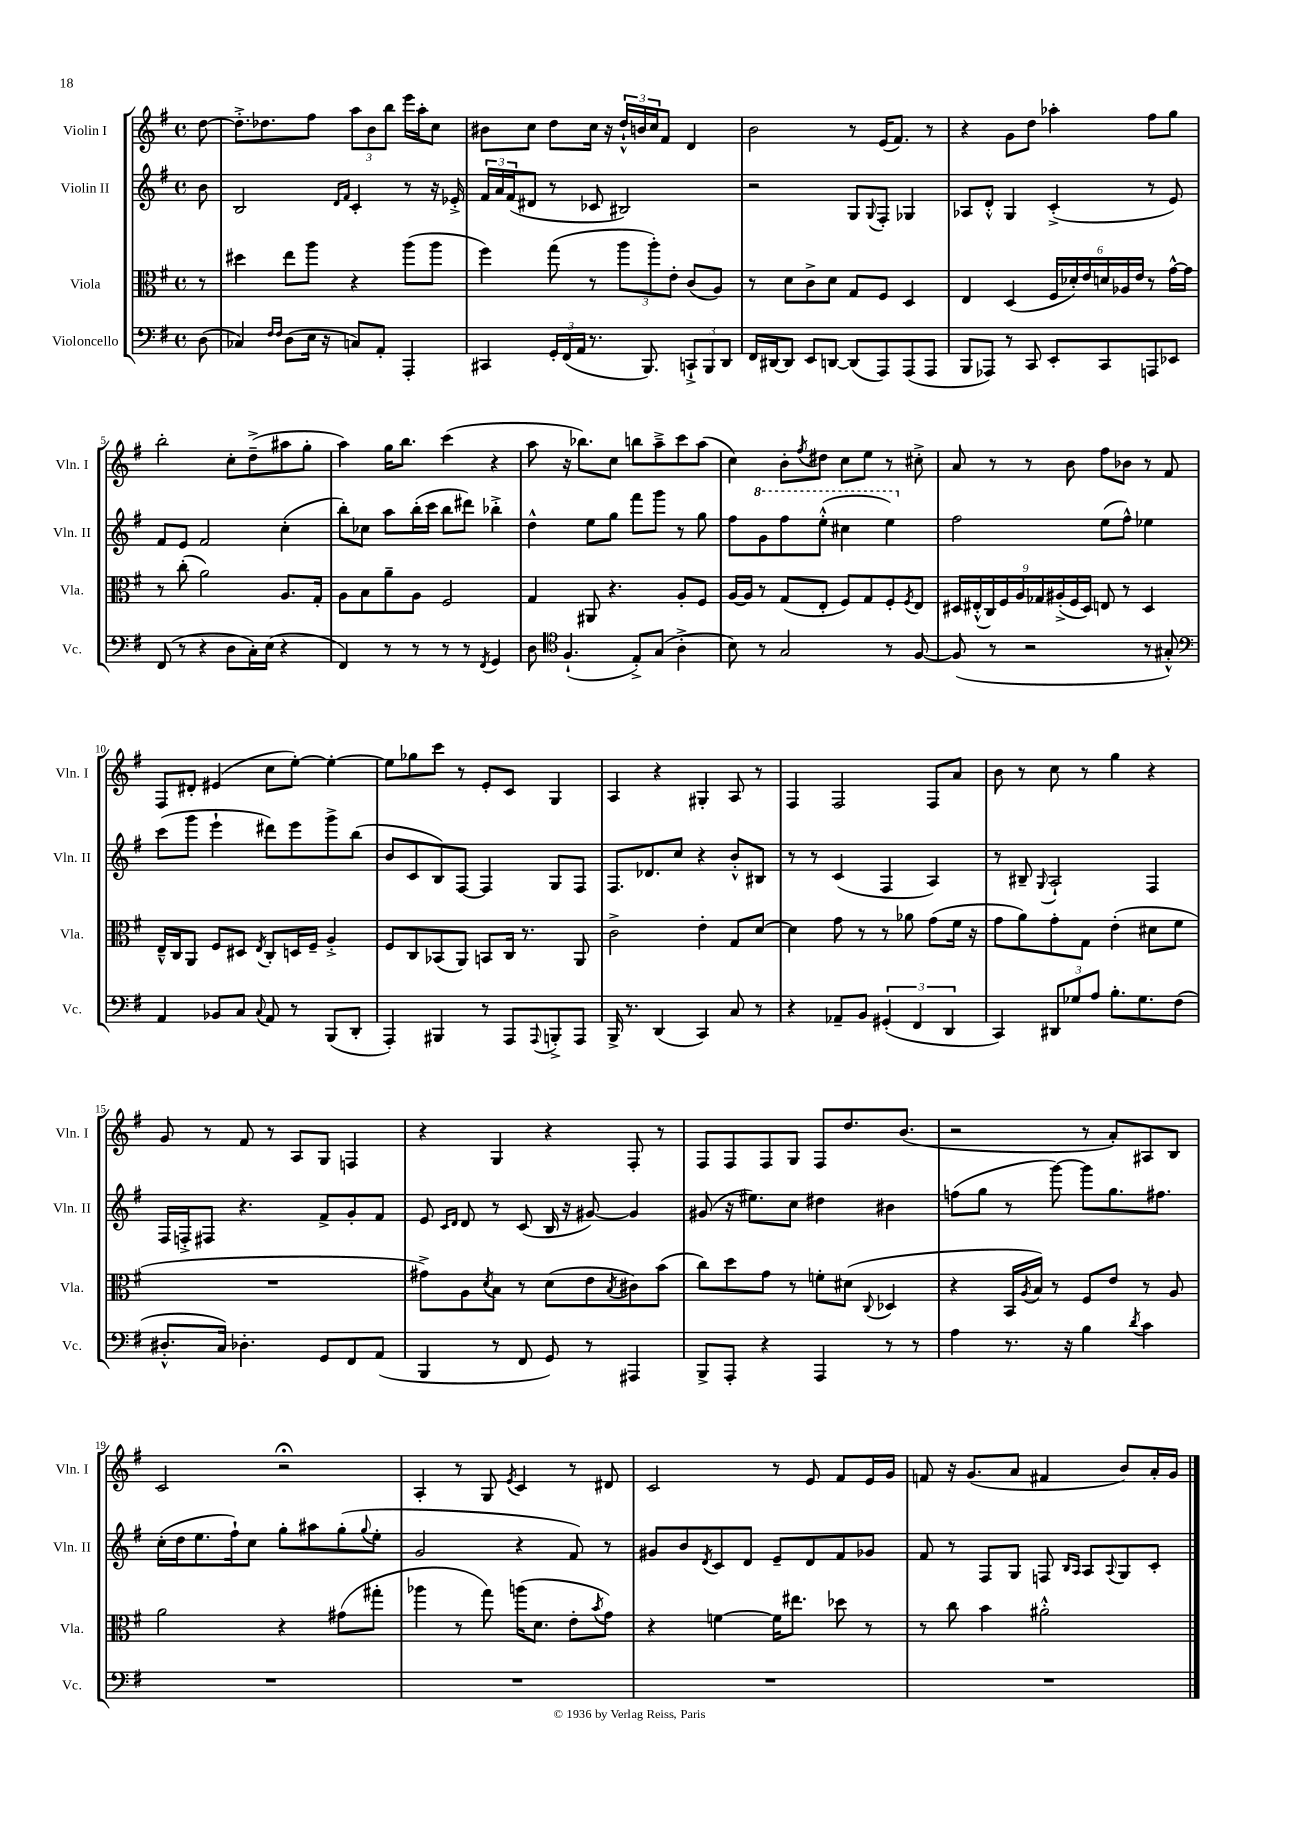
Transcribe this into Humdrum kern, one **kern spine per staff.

**kern	**kern	**kern	**kern
*staff4	*staff3	*staff2	*staff1
*clefF4	*clefC3	*clefG2	*clefG2
*k[f#]	*k[f#]	*k[f#]	*k[f#]
*M4/4	*M4/4	*M4/4	*M4/4
*met(c)	*met(c)	*met(c)	*met(c)
(8D	8r	8b	[8dd
=	=	=	=
4C-)	4dd#	2B	8.dd'^]
.	.	.	8.dd-
16qqF#	.	.	.
16qqF#	.	.	.
(8D	8ee	.	.
16E	8aa	.	8ff#
16r	.	.	.
.	.	16qqd	.
.	.	16qqf#	.
8C)	4r	4c'	12aa
.	.	.	12b
8AA'	.	.	.
.	.	.	12bb
4AAA'	(8aa	8r	16eee
.	.	.	16aa'
.	8aa	16r	8cc
.	.	16e-'^	.
=	=	=	=
4CC#	4ff#)	24f#	8b#
.	.	24a	.
.	.	(24f#	.
.	.	8d#	8cc
24GG'	(8gg	8r	8dd
(24FF#	.	.	.
24AA	.	.	.
8.r	8r	8c-	16cc
.	.	.	16r
.	12aa	2B#)	24dd`^^
.	.	.	24b
8.BBB)	.	.	.
.	12aa')	.	24cc
.	.	.	8f#
.	12e'	.	.
12CC`^	(8c	.	4d
12BBB	.	.	.
.	8A)	.	.
12DD	.	.	.
=	=	=	=
16FF#	8r	2r	2b
[16DD#	.	.	.
8DD#]	8d	.	.
8EE	8c^	.	.
[8DD	8d	.	.
(8DD]	8G	8G	8r
.	.	8qqG	.
8AAA)	8F#	8F#'	(16e
.	.	.	8.f#)
(8AAA	4D	4G-	.
8AAA	.	.	8r
=	=	=	=
8BBB	4E	8A-	4r
8AAA-)	.	8d'^^	.
8r	(4D	4G	8g
8CC	.	.	8dd
8EE'	24F#	(4c'^	4aa-'
.	24d-')	.	.
.	24e	.	.
8CC	24d	.	.
.	24A-	.	.
.	24e	.	.
8AAA	8r	8r	8ff#
8EE-	[16g^^	8e)	8gg
.	16g]	.	.
=	=	=	=
(8FF#	8r	8f#	2bb'
8r	(8cc'	8e	.
4r	2a)	2f#	.
8D	.	.	8cc'
16C')	.	.	(8dd~^
(16E	.	.	.
4r	8.A	(4cc'	8aa#
.	.	.	8gg'
.	16G'	.	.
=	=	=	=
4FF#)	8A	8bb')	4aa)
.	8B	8cc-	.
8r	8a~	8aa	16gg
.	.	.	8.bb
8r	8A	(16bb'	.
.	.	16ccc	.
8r	2F#	8bb	(4ccc
8r	.	8ddd#)	.
8qFF#	.	.	.
4GG	.	4bb-'^	4r
=	=	=	=
8D	4G	4dd^^	8aa
*clefC4	*	*	*
(4.F#`	.	.	16r
.	.	.	8.bb-)
.	8AA#	8ee	.
.	4.r	8gg	8cc
8E'^)	.	8fff#	8bb
(8G	.	8ggg	8aa~^
4A'^	8A'	8r	8ccc
.	8F#	8gg	(8aa
=	=	=	=
8B)	[16A	8ff#	4cc)
.	16A]	.	.
8r	8r	8gg	.
2G	(8G	8fff#	8b'
.	.	.	8qff#
.	8E'	(8eee'^^	8dd#
.	8F#)	4ccc#	8cc
.	8G	.	8ee
8r	8F#'	4eee)	8r
.	8qF#	.	.
[8F#	8E	.	8cc#'^
=	=	=	=
(8F#]	18D#	2ff#	8a
.	(18E#'^^	.	.
.	18C)	.	.
8r	.	.	8r
.	18F#	.	.
.	18A	.	.
2r	.	.	8r
.	18G-	.	.
.	(18A#'^	.	.
.	.	.	8b
.	18F#	.	.
.	18D#)	.	.
.	8E	(8ee	8ff#
.	8r	8ff#^^)	8b-
8r	4D#	4ee-	8r
8G#'^^)	.	.	8f#
=	=	=	=
*clefF4	*	*	*
4AA	16E~^^	(8ccc	8F#
.	16C	.	.
.	8AA	8ggg	8d#'
8BB-	8F#	4eee`	(4e#
8C	8D#	.	.
8qqC	8qE	.	.
8AA	8C'	8ddd#)	8cc
8r	16D	8eee	[8ee')
.	16F#~	.	.
(8BBB	4A'^	8ggg^	4ee'_
8DD'	.	(8bb	.
=	=	=	=
4AAA')	8F#	8b	8ee]
.	8C	8c	8gg-
4BBB#	(8BB-	8B)	8ccc
.	8AA)	[8F#	8r
8r	8BB	4F#]	8e'
8AAA	16C	.	8c
.	8.r	.	.
8qqAAA	.	.	.
8BBB'^	.	8G	4G
8AAA	8AA	8F#	.
=	=	=	=
16BBB^	2c^	8.F#	4A
8.r	.	.	.
.	.	8.d-	.
(4DD	.	.	4r
.	.	8cc	.
4CC)	4e'	4r	4G#'
8C	8G	8b'^^	8A
8r	[8d	8B#	8r
=	=	=	=
4r	4d]	8r	4F#
.	.	8r	.
8AA-~	8g	(4c	2F#
8BB	8r	.	.
(6GG#'	8r	4F#	.
.	8a-	.	.
6FF#	.	.	.
.	(8g	4A)	8F#
6DD	.	.	.
.	16f#	.	8a
.	16r	.	.
=	=	=	=
4CC)	8g	8r	8b
.	8a)	8B#~	8r
.	.	8qqG	.
12DD#	8g'	2A`	8cc
12G-	.	.	.
.	8G	.	8r
12A	.	.	.
8.B'	(4e'	.	4gg
8.G-	.	.	.
.	8d#	4F#	4r
(8F#	8f#	.	.
=	=	=	=
8.D#'^^	1r	16F#	8g
.	.	16F'^	.
.	.	8F#	8r
16C)	.	.	.
4.D-'	.	4.r	8f#
.	.	.	8r
.	.	.	8A
8GG	.	8f#^	8G
8FF#	.	8g'	4F
(8AA	.	8f#	.
=	=	=	=
4BBB	8g#^)	8e	4r
.	.	16qqc	.
.	.	16qqd	.
.	8A	8d	.
.	8qd	.	.
8r	8B	8r	4G
8FF#	8r	(8c	.
8GG)	(8d	16B	4r
.	.	16r	.
8r	8e	[8g#)	.
.	8qB	.	.
4AAA#	8c#)	4g#]	8F#'
.	(8b	.	8r
=	=	=	=
8BBB^	8cc)	(8g#	8F#
8AAA'	8dd	16r	8F#
.	.	8.ee#)	.
4r	8g	.	8F#
.	8r	8cc	8G
4AAA	8f'	4dd#	8F#
.	(8d#	.	8.dd
.	8qqC	.	.
8r	4D-	4b#	.
.	.	.	(8.b
8r	.	.	.
=	=	=	=
4A	4r	(8ff	2r
.	.	8gg	.
8.r	16BB	8r	.
.	8qA	.	.
.	16B)	.	.
.	8r	[8ggg)	.
16r	.	.	.
4B	8F#	8ggg]	8r
.	8e	8.gg	8a')
8qd	.	.	.
4c	8r	.	8A#
.	.	8.ff#	.
.	8A	.	8B
=	=	=	=
1r	2a	(16cc'	2c
.	.	16dd	.
.	.	8.ee	.
.	.	16ff#`)	.
.	.	8cc	.
.	4r	8gg'	2r;
.	.	8aa#	.
.	(8g#	(8gg'	.
.	.	8qqgg	.
.	8gg#'	8ee'	.
=	=	=	=
1r	4aa-	2g	4A'
.	8r	.	8r
.	8gg)	.	8G
.	.	.	8qe
.	(16aa	4r	4c
.	8.d	.	.
.	8e'	8f#)	8r
.	8qb	.	.
.	8g)	8r	8d#
=	=	=	=
1r	4r	8g#	2c
.	.	8b	.
.	.	8qd	.
.	[4f	8c	.
.	.	8d	.
.	16f]	8e~	8r
.	8.ee#	.	.
.	.	8d	8e
.	8dd-	8f#	8f#
.	8r	8g-	16e
.	.	.	16g
=	=	=	=
1r	8r	8f#	8f
.	8cc	8r	16r
.	.	.	(8.g
.	4b	8F#	.
.	.	8G	8a
.	2a#'^^	8F	4f#
.	.	16qqB	.
.	.	16qqA	.
.	.	8A	.
.	.	8qqA	.
.	.	8G	8b)
.	.	8c'	16a'
.	.	.	16g
==	==	==	==
*-	*-	*-	*-
